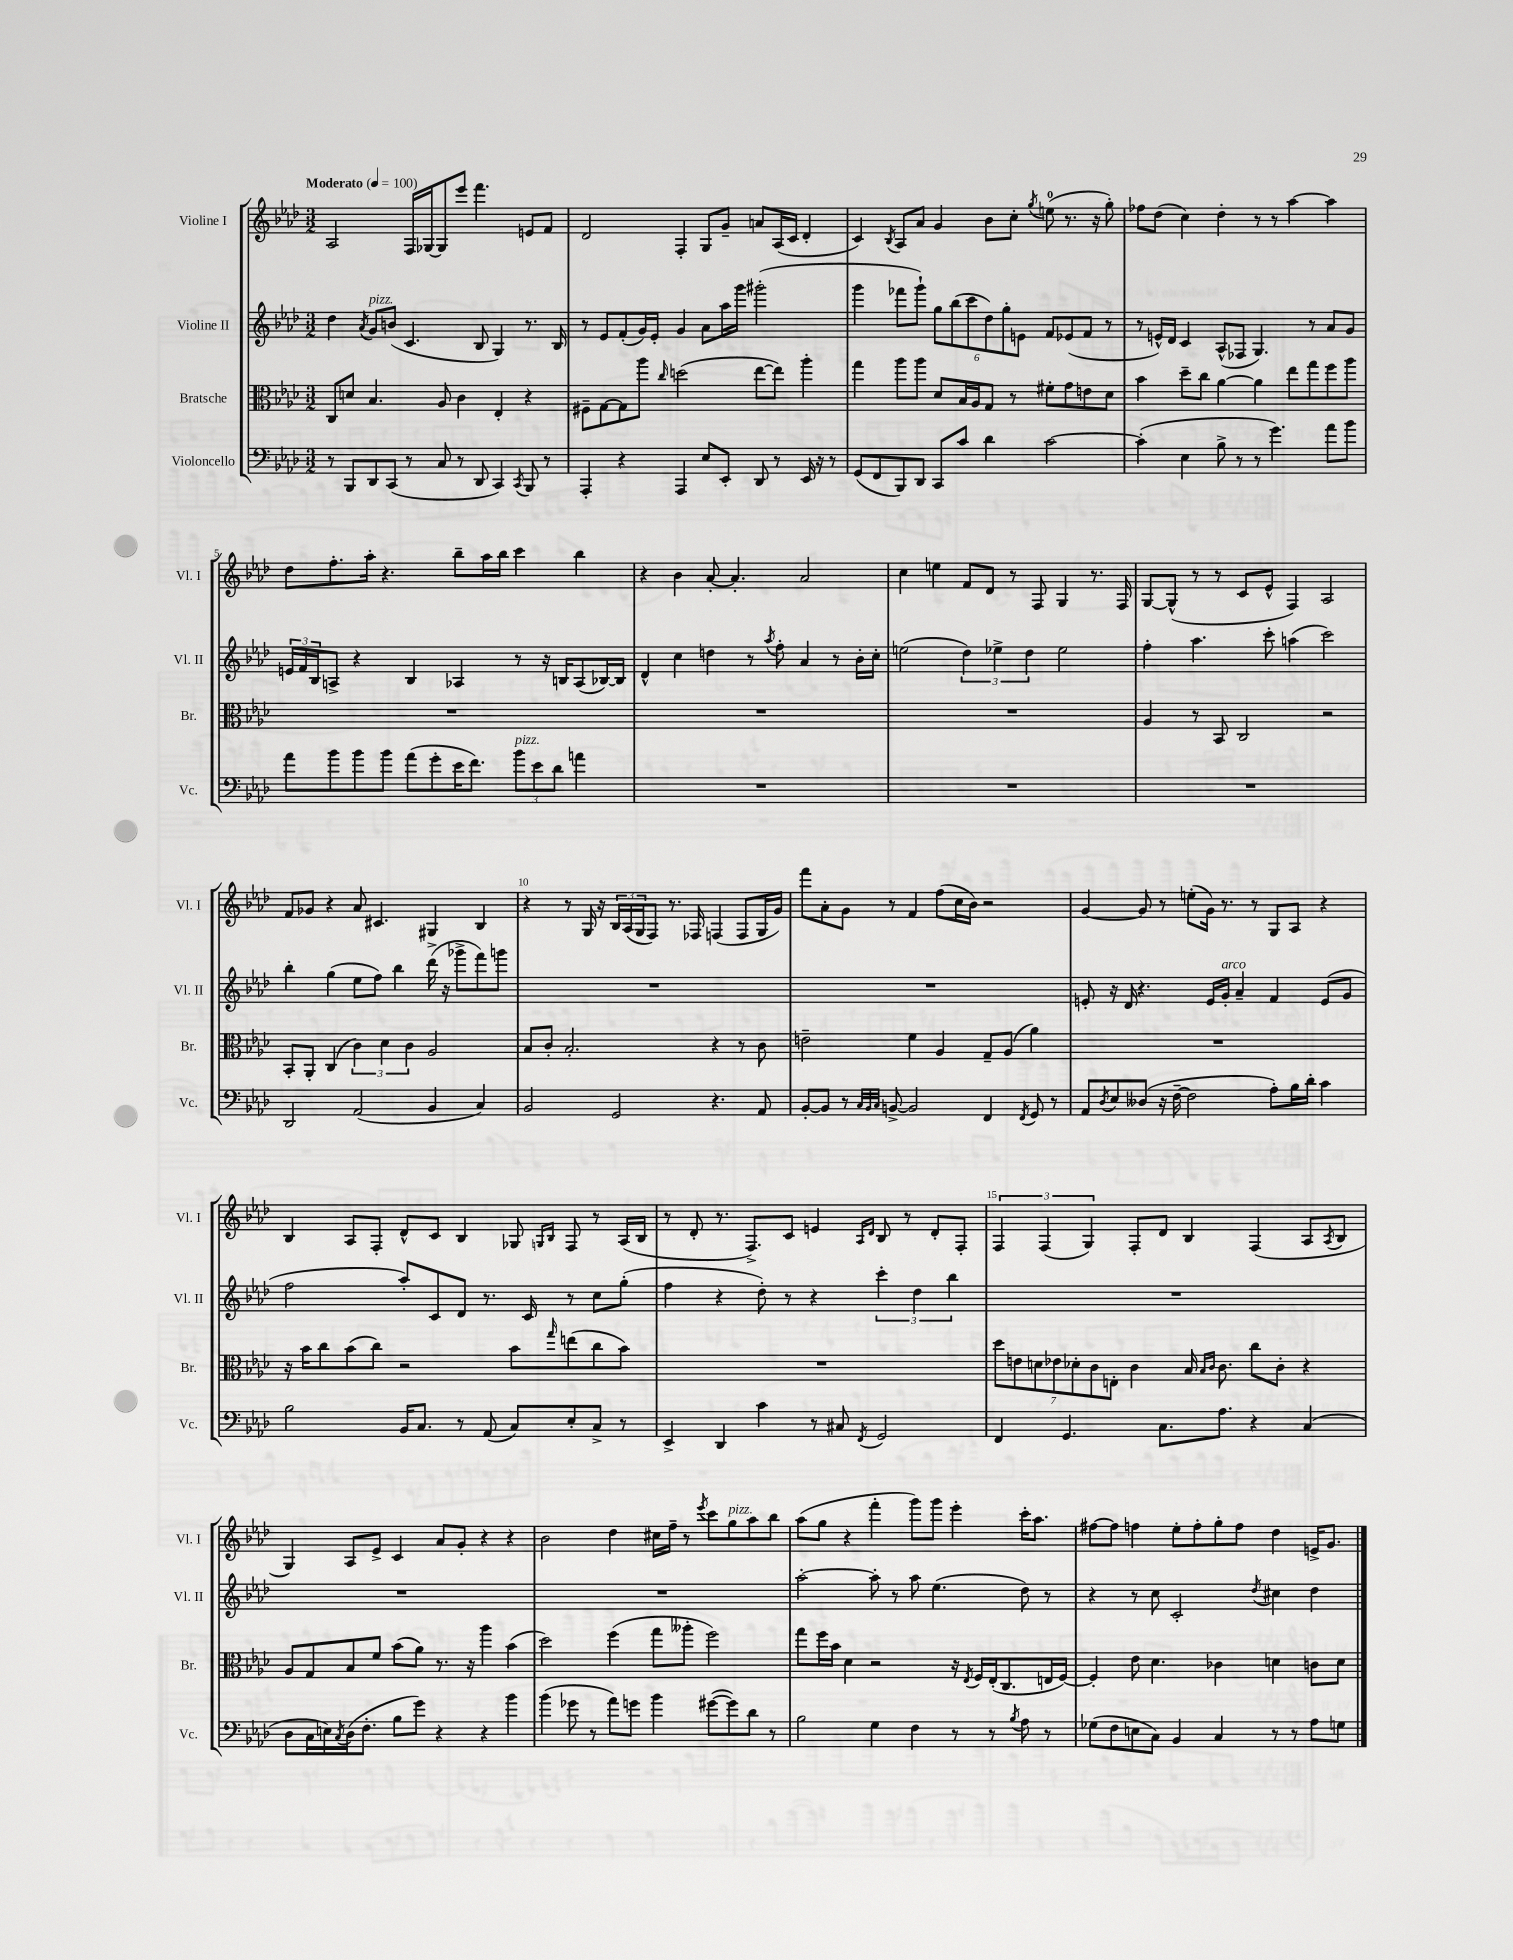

**kern	**kern	**kern	**kern
*part4	*part3	*part2	*part1
*staff4	*staff3	*staff2	*staff1
*I"Violoncello	*I"Bratsche	*I"Violine II	*I"Violine I
*I'Vc.	*I'Br.	*I'Vl. II	*I'Vl. I
*clefF4	*clefC3	*clefG2	*clefG2
*k[b-e-a-d-]	*k[b-e-a-d-]	*k[b-e-a-d-]	*k[b-e-a-d-]
*M3/2	*M3/2	*M3/2	*M3/2
*MM100	*MM100	*MM100	*MM100
=1	=1	=1	=1
!	!	!	!LO:TX:a:B:t=Moderato
8r	8C/L	4dd-\	2A-/
8BBB-/L	8dn/J	.	.
.	.	8qa-/	.
!	!	!LO:TX:a:i:t=pizz.	!
8DD-/	4.B-/	8g/L	.
(8CC/J	.	(8bn/J	.
8r	.	4.c/	16F/LL
.	.	.	[16G-X/J
8C/	8A-/	.	8G-/]
8r	4c\	.	8eee-/J
8DD-/	.	8B-/	4.fff\
4CC/)	4E-'/	4G/)	.
8qCC/	.	.	.
8BBB-/	4r	8.r	8en/L
8r	.	.	8f/J
.	.	16B-/	.
=2	=2	=2	=2
4AAA-'/	8F#X~\L	8r	2d-/
.	[8G\	8e-/L	.
4r	8G\]	(8f'/	.
.	8aa-\J	16g/L)	.
.	.	16e-'/JJ	.
.	16qqcc/	.	.
4AAA-/	(2ddn\	4g/	4F'/
8E-/L	.	8a-\L	8G/L
8EE-'/J	.	16aa-\L	8g~/J
.	.	16ggg\JJ	.
8DD-/	[8ee-\L	(2ggg#X'\	8an/L
8r	8ee-\J])	.	(16A-/L
.	.	.	16c/JJ
16EE-/	4aa-'\	.	4d-'/
16r	.	.	.
8r	.	.	.
=3	=3	=3	=3
(8GG/L	4gg\	4ggg\	4c/)
8FF/	.	.	.
.	.	.	8qB-/
8BBB-/)	8aa-\L	8fff-X\L	8A-/L
8DD-/J	8aa-\J	8ggg`\J)	8a-/J
8CC/L	8d-/L	12gg\L	4g/
.	.	(12bb-\	.
8c/J	16B-/L	.	.
.	.	12ccc\	.
.	16A-/J	.	.
4d-\	8G/J	12dd-\)	8b-\L
.	.	12gg'\	.
.	8r	.	8cc'\J
.	.	12en\J	.
.	.	.	8qgg/
[2c\	8f#X'\L	8f/L	(8een\
.	8g\	(8e-X/	8.r
.	8en\	8f/J	.
.	.	.	16r
.	8d-\J	8r	8gg'\)
=4	=4	=4	=4
(4c'\]	4b-\	8r	8ff-X\L
.	.	16en^^/LL)	(8dd-\J
.	.	16d-/JJ	.
4E-\	8dd-~\L	4c/	4cc\)
.	8cc\J	.	.
8B-^\	[4a-\	(8A-^^/L	4dd-'\
8r	.	8F-X/J	.
8r	4a-\]	4.G/)	8r
4.g\)	.	.	8r
.	8ee-\L	.	[4aa-\
.	8gg\	8r	.
8a-\L	8ff\	8a-/L	4aa-\]
8b-\J	8aa-\J	8g/J	.
!!LO:LB:g=z
=5	=5	=5	=5
8a-\L	1.r	24en/LL	8dd-\L
.	.	24f/	.
.	.	24B-/J	.
8b-\	.	8An^/J	8.ff'\
8b-\	.	4r	.
.	.	.	16aa-'\Jk
8b-\J	.	.	4.r
(8a-\L	.	4B-/	.
8g'\	.	.	.
16e-\K	.	4A-X/	8bb-~\L
8.f\J)	.	.	.
.	.	.	16aa-\L
.	.	.	16bb-\JJ
!LO:TX:a:i:t=pizz.	!	!	!
12b-\L	.	8r	4ccc\
12e-\	.	.	.
.	.	16r	.
12d-\J	.	.	.
.	.	16Bn/KL	.
4an\	.	(8A-/	4bb-\
.	.	[16B-X/L)	.
.	.	16B-/JJ]	.
=6	=6	=6	=6
1.r	1.r	4d-^^/	4r
.	.	4cc\	4b-\
.	.	4ddn\	[8a-'/
.	.	.	4.a-'/]
.	.	8r	.
.	.	8qaa-/	.
.	.	8ff'\	.
.	.	4a-/	2a-/
.	.	8r	.
.	.	16b-'\LL	.
.	.	16cc'\JJ	.
=7	=7	=7	=7
1.r	1.r	(2een\	4cc\
.	.	.	4een\
.	.	6dd-\)	8f/L
.	.	.	8d-/J
.	.	6ee-X^\	.
.	.	.	8r
.	.	6dd-\	.
.	.	.	8F/
.	.	2ee-\	4G/
.	.	.	8.r
.	.	.	16F/
=8	=8	=8	=8
1.r	4A-/	4ff'\	[8G/L
.	.	.	(8G^^/J]
.	8r	4.aa-\	8r
.	8BB-/	.	8r
.	2C/	.	8c/L
.	.	8ccc'\	8e-^^/J
.	.	(4aan\	4F/)
.	2r	2ccc\)	2A-/
!!LO:LB:g=z
=9	=9	=9	=9
2DD-/	8BB-'/L	4bb-'\	8f/L
.	8AA-'/J	.	8g-X/J
.	(4C/	(4gg\	4r
(2AA-/	6c\)	8ee-\L	8a-/
.	.	8ff\J)	4.c#X/
.	6d-\	.	.
.	.	4bb-\	.
.	6c\	.	.
4BB-/	2A-/	(16ddd-^\	4G#X/
.	.	16r	.
.	.	8ggg-X^\L	.
4C/)	.	8fff\)	4B-/
.	.	8gggn\J	.
=10	=10	=10	=10
2BB-/	8B-/L	1.r	4r
.	8c'/J	.	.
.	2.B-'/	.	8r
.	.	.	16G/
.	.	.	16r
2GG/	.	.	24B-/LL
.	.	.	(24A-/
.	.	.	24G/J
.	.	.	8F/J)
.	.	.	8.r
.	.	.	16F-X/
4.r	4r	.	(4Fn/
.	8r	.	8F/L
8AA-/	8c\	.	16G/L
.	.	.	16g/JJ)
=11	=11	=11	=11
[8BB-'/L	2en~\	1.r	8fff\L
8BB-/J]	.	.	8a-'\
8r	.	.	8g\J
32qqC/LLL	.	.	.
32qqBB-/	.	.	.
32qqC/JJJ	.	.	.
[8BBn^/	.	.	8r
2BB/]	4f\	.	4f/
.	4A-/	.	(8ff\L
.	.	.	16cc\L
.	.	.	16b-\JJ)
4FF/	8G~/L	.	2r
.	(8A-/J	.	.
8qFF/	.	.	.
8GG/	4a-\)	.	.
8r	.	.	.
=12	=12	=12	=12
8AA-/L	1.r	8en'/	[4g/
8qD-/	.	.	.
8E-/	.	16r	.
.	.	16d-/	.
(8D--X/J	.	4.r	8g/]
16r	.	.	8r
[16F~\	.	.	.
2F\]	.	.	(8een'\L
.	.	16e/LL	16g\Jk)
!	!	!LO:TX:a:i:t=arco	!
.	.	16g'/JJ	8.r
.	.	4a-~/	.
.	.	.	8r
8A-'\L)	.	4f/	8G/L
16B-\L	.	.	8A-/J
16d-'\JJ	.	.	.
4c\	.	(8e/L	4r
.	.	8g/J	.
!!LO:LB:g=z
=13	=13	=13	=13
2B-\	16r	2ff\	4B-/
.	16b-\KL	.	.
.	8cc\	.	.
.	(8b-\	.	8A-/L
.	8cc\J)	.	8F'/J
16BB-/KL	2r	8aa-'/L)	8d-^^/L
8.C/J	.	.	.
.	.	8c/	8c/J
8r	.	8d-/J	4B-/
(8AA-/	.	8.r	.
8C/L)	8b-\L	.	8G-X/
.	.	16c/	.
.	.	.	16qqGn/LL
.	16qqgg/	.	16qqB-/JJ
8E-'/	(8een\	8r	8F/
8C^/J	8cc\	8cc\L	8r
8r	8b-\J)	(8gg'\J	(16A-/LL
.	.	.	16B-/JJ
=14	=14	=14	=14
4EE-^/	1.r	4ff\	8r
.	.	.	8d-'/
4DD-/	.	4r	8.r
.	.	.	8.F^/L)
4c\	.	8dd-'\)	.
.	.	8r	8c/J
8r	.	4r	4en/
8C#X/	.	.	.
.	.	.	16qqA-/LL
8qFF/	.	.	16qqd-/JJ
2GG/	.	6ccc'\	8B-/
.	.	.	8r
.	.	6dd-\	.
.	.	.	8d-'/L
.	.	6bb-\	.
.	.	.	8F'/J
=15	=15	=15	=15
4FF/	14dd-\L	1.r	6F/
.	14en\	.	.
.	14dn\	.	.
.	.	.	(6F/
.	14e-X\	.	.
4.GG/	.	.	.
.	14d-X'\	.	.
.	.	.	6G/)
.	14c\	.	.
.	14En'\J	.	.
.	4c\	.	8F'/L
8.C\L	.	.	8d-/J
.	16B-/	.	4B-/
.	16qqB-/LL	.	.
.	16qqc/JJ	.	.
8.A-\J	8.c\	.	.
4r	8cc\L	.	(4F/
.	8c'\J	.	.
(4C/	4r	.	8A-/L
.	.	.	8qA-/
.	.	.	8B-/J
!!LO:LB:g=z
=16	=16	=16	=16
8D-\L	8A-/L	1.r	4G/)
16C\L	8G/	.	.
16En\)	.	.	.
8qC/	.	.	.
(16D-\J	8B-/	.	8A-/L
8.F'\J	.	.	.
.	8f/J	.	8e-^/J
8B-\L	(8b-\L	.	4c/
8g\J)	8a-\J)	.	.
4r	8.r	.	8a-/L
.	.	.	8g'/J
.	16r	.	.
4r	4aa-\	.	4r
4b-\	(4b-\	.	4r
=17	=17	=17	=17
(4b-\	2dd-\)	1.r	2b-\
8g-X\	.	.	.
8r	.	.	.
8a-\L)	(4ff\	.	4dd-\
8gn\J	.	.	.
4b-\	8gg\L	.	16cc#X\LL
.	.	.	16ff~\JJ
.	8aa--X'\J	.	8r
.	.	.	8qeee-/
([8g#X\L	2ff\)	.	8ccc\L
!	!	!	!LO:TX:a:i:t=pizz.
8g#\])	.	.	8gg\
8d-\J	.	.	8aa-\
8r	.	.	8bb-\J
=18	=18	=18	=18
2B-\	8gg\L	[2aa-'\	(8aa-\L
.	16ff\L	.	8gg\J
.	16b-\JJ	.	.
.	4d-\	.	4r
4G\	2r	8aa-'\]	4fff'\
.	.	8r	.
4F\	.	8aa-\	8ggg\L)
.	.	(4.ee-\	8ggg\J
8r	16r	.	4eee-'\
.	8qE-/	.	.
.	16F/LL	.	.
8r	(16E-'/J	.	.
.	8.C/	.	.
8qB-/	.	.	.
8A-\	.	8dd-\)	16ccc'\KL
.	.	.	8.aa-\J
8r	16En/L	8r	.
.	[16F/JJ)	.	.
=19	=19	=19	=19
(8G-X\L	4F'/]	4r	[8ff#X\L
8F\	.	.	8ff#\J]
8En\	8e-\	8r	4ffn\
8C\J)	4.d-\	8cc\	.
4BB-/	.	2c'/	8ee-'\L
.	.	.	8ff'\
4C/	4c-X\	.	8gg'\
.	.	.	8ff\J
.	.	8qdd-/	.
8r	4dn\	4cc#X\	4dd-\
8r	.	.	.
8A-\L	8cn\L	4dd-\	16en^/KL
.	.	.	8.g/J
8Gn\J	8d\J	.	.
==	==	==	==
*-	*-	*-	*-
